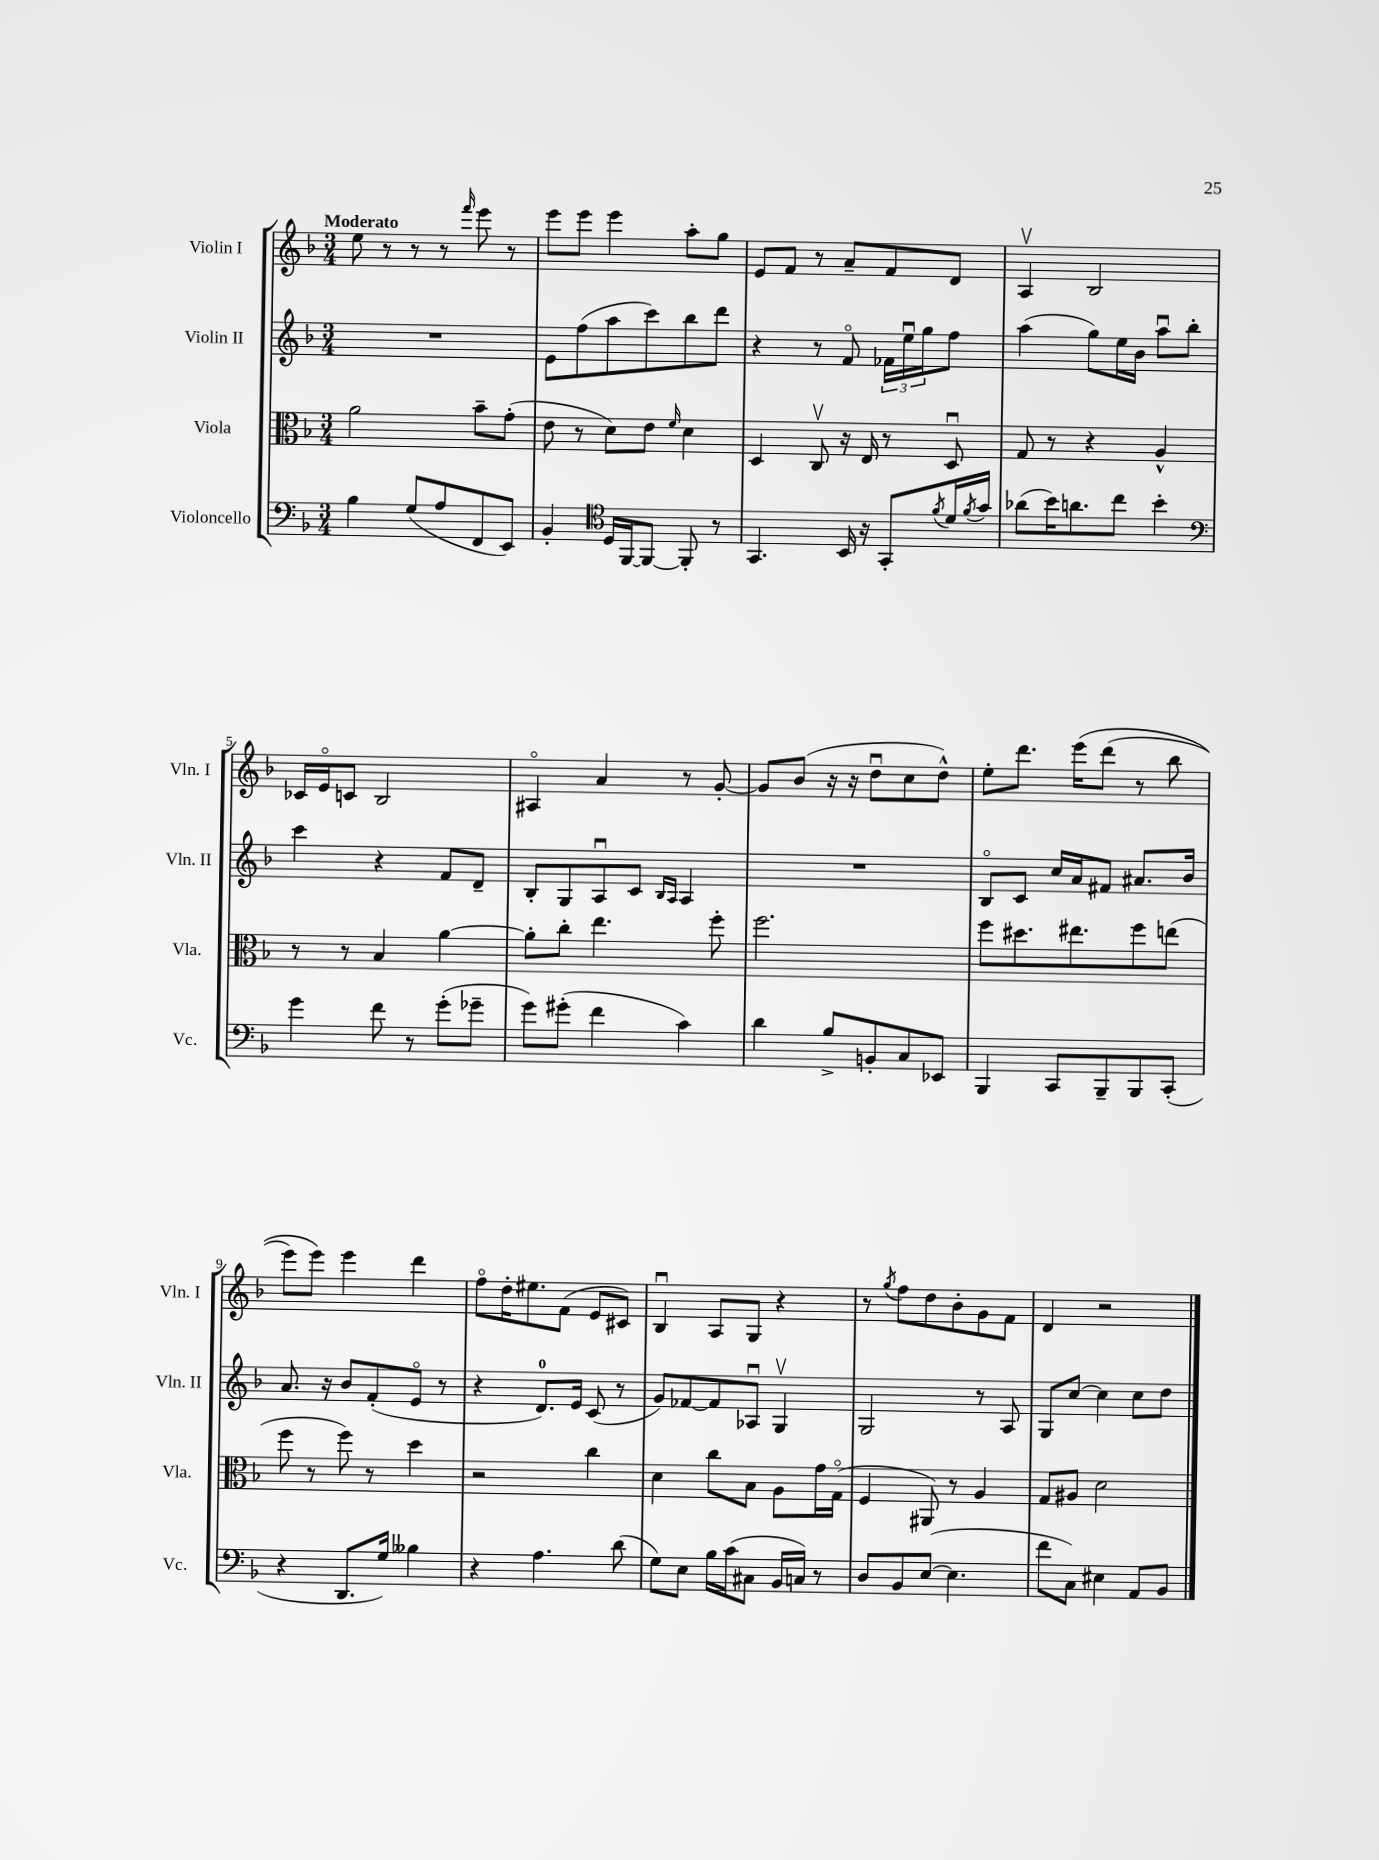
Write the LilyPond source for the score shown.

<<
\new StaffGroup <<
\new Staff = "s0" \with { instrumentName = "Violin I" shortInstrumentName = "Vln. I" } {
    \clef treble \key f \major \numericTimeSignature \time 3/4 \tempo "Moderato"
    e''8 r8 r8 r8 \grace { f'''16 } e'''8 r8 |
    e'''8 e'''8 e'''4 a''8-. g''8 |
    e'8 f'8 r8 a'8-- f'8 d'8 |
    a4\upbow bes2 |
    ces'16 e'16\flageolet c'8 bes2 |
    ais4\flageolet a'4 r8 g'8~-. |
    g'8 bes'8( r16 r16 d''8\downbow c''8 d''8-^) |
    e''8-. d'''8. e'''16\( d'''8( r8 bes''8 |
    e'''8) e'''8\) e'''4 d'''4 |
    f''8\flageolet d''16-. eis''8. f'8( e'8 cis'8) |
    bes4\downbow a8 g8 r4 |
    r8 \acciaccatura { g''8 } f''8 d''8 bes'8-. g'8 f'8 |
    d'4 r2 \bar "|." |
}
\new Staff = "s1" \with { instrumentName = "Violin II" shortInstrumentName = "Vln. II" } {
    \clef treble \key f \major \numericTimeSignature \time 3/4
    R2. |
    e'8 f''8( a''8 c'''8) bes''8 d'''8 |
    r4 r8 f'8\flageolet \tuplet 3/2 { fes'16 e''16\downbow g''16 } f''8 |
    a''4( g''8) e''16 bes'16 a''8\downbow bes''8-. |
    c'''4 r4 f'8 d'8-- |
    bes8-. g8 a8\downbow c'8 \grace { bes16 a16 } a4 |
    R2. |
    bes8\flageolet c'8 c''16 a'16 fis'8 ais'8. bes'16 |
    a'8. r16 bes'8 f'8-.( e'8\flageolet r8 |
    r4 d'8.-0) e'16 c'8( r8 |
    g'8) fes'8~ fes'8 aes8\downbow g4\upbow |
    g2 r8 a8 |
    g8 c''8~ c''4 c''8 d''8 \bar "|." |
}
\new Staff = "s2" \with { instrumentName = "Viola" shortInstrumentName = "Vla." } {
    \clef alto \key f \major \numericTimeSignature \time 3/4
    a'2 bes'8-- g'8-.( |
    e'8 r8 d'8) e'8 \grace { f'16 } d'4 |
    d4 c8\upbow r16 e16 r8 d8\downbow |
    g8 r8 r4 a4-^ |
    r8 r8 bes4 a'4~ |
    a'8-. c''8-. e''4. f''8-. |
    f''2. |
    f''8 dis''8. eis''8. f''8 e''8( |
    f''8 r8 f''8) r8 d''4 |
    r2 c''4 |
    d'4 c''8 bes8 a8 g'16 g16\flageolet( |
    f4 ais,8) r8 a4 |
    g8 ais8 d'2 \bar "|." |
}
\new Staff = "s3" \with { instrumentName = "Violoncello" shortInstrumentName = "Vc." } {
    \clef bass \key f \major \numericTimeSignature \time 3/4
    bes4 g8( a8 f,8 e,8) |
    bes,4-. \clef tenor d16 f,16~ f,8~ f,8-. r8 |
    g,4. bes,16 r16 g,8-. \acciaccatura { f'8 } d'16 \acciaccatura { f'8 } g'16 |
    aes'8( bes'16) a'8. c''8 bes'4-. |
    \clef bass g'4 f'8 r8 g'8-.( ges'8-- |
    g'8) gis'8-.( f'4 c'4) |
    d'4 bes8-> b,8-. c8 ees,8 |
    bes,,4 c,8 bes,,8-- bes,,8 c,8-.( |
    r4 d,8. g16) beses4 |
    r4 a4. d'8( |
    g8) e8 bes16 c'16( cis8 bes,16 c16) r8 |
    d8 bes,8 e8~( e4. |
    f'8 c8) eis4 a,8 bes,8 \bar "|." |
}
>>
>>
